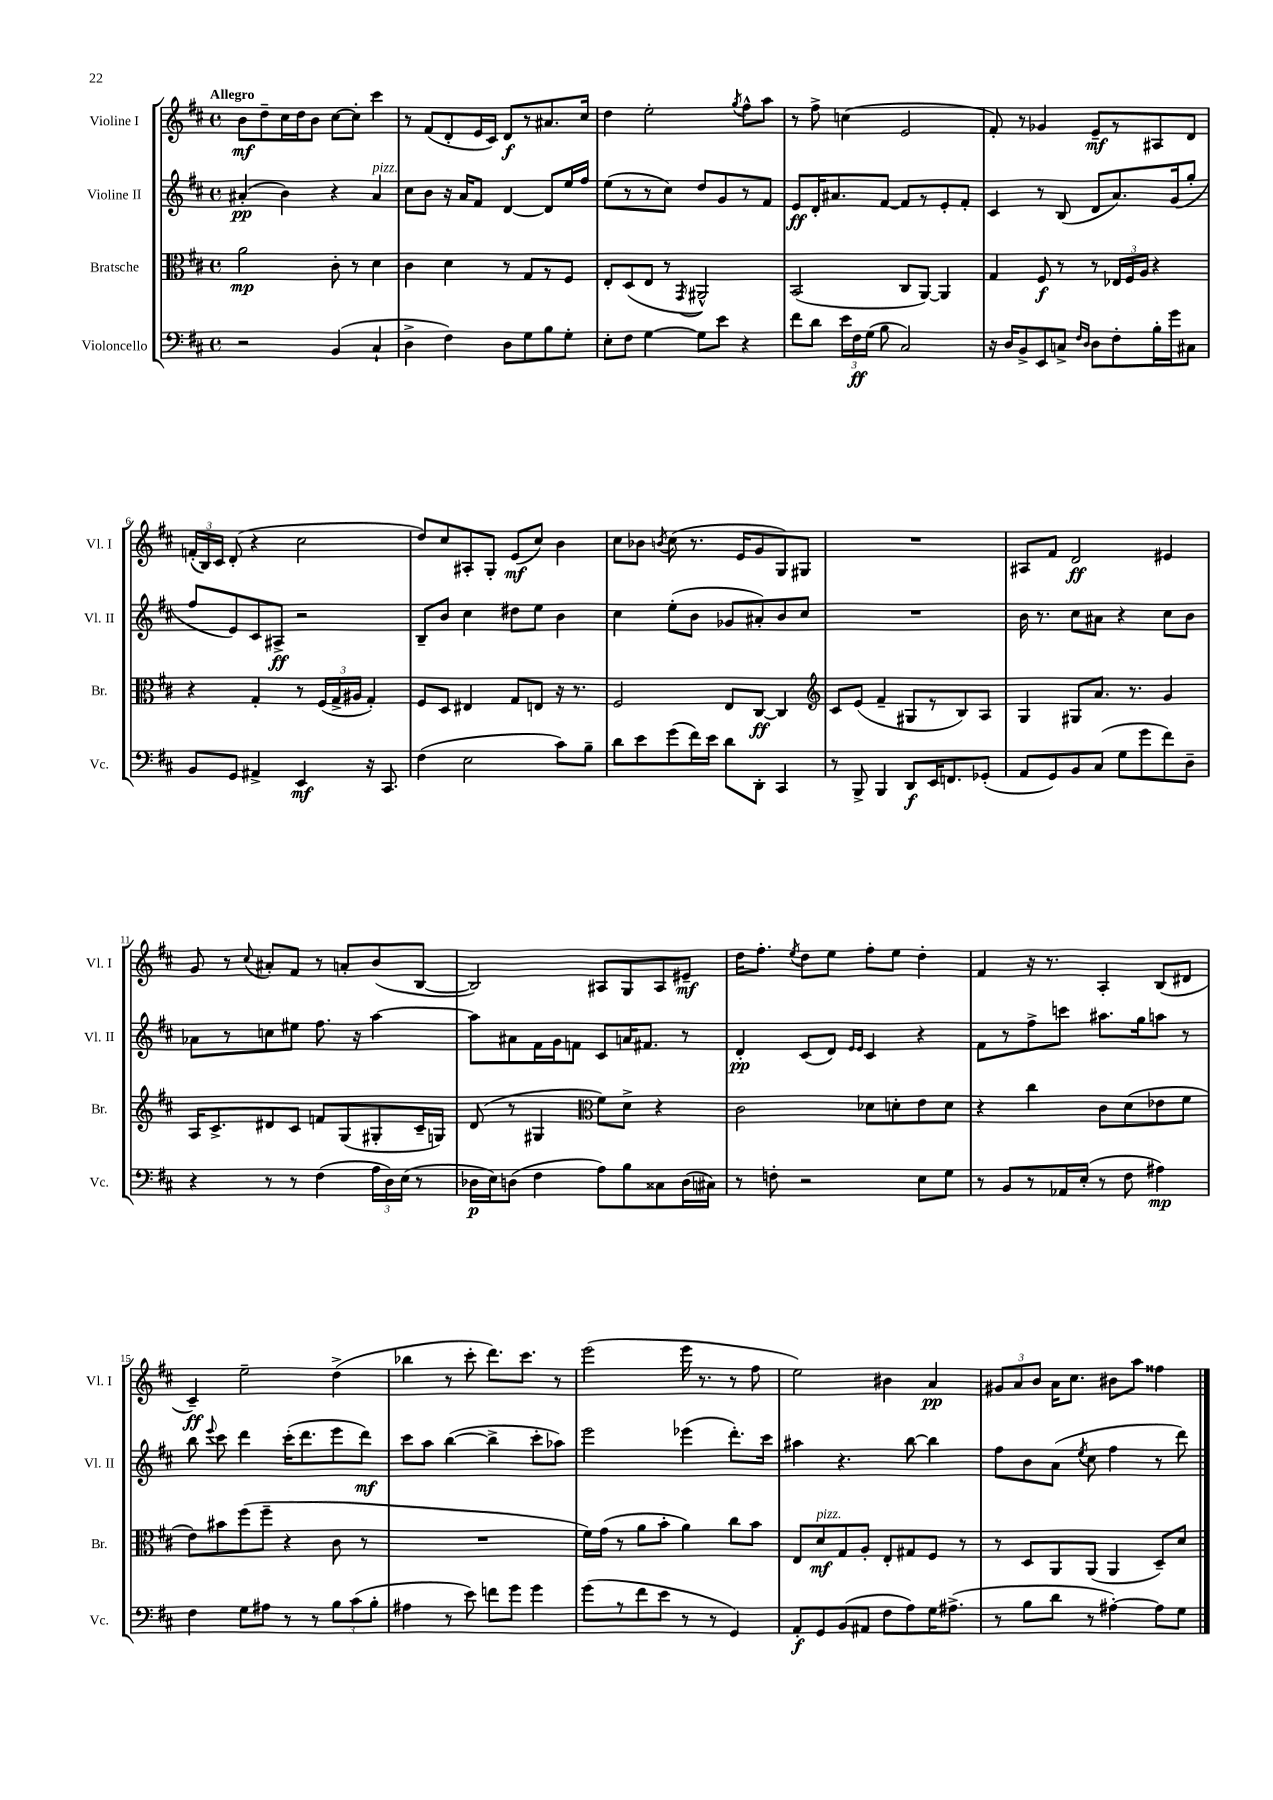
<<
\new StaffGroup <<
\new Staff = "s0" \with { instrumentName = "Violine I" shortInstrumentName = "Vl. I" } {
    \clef treble \key d \major \defaultTimeSignature \time 4/4 \tempo "Allegro"
    \autoBeamOff b'8[\mf d''8-- cis''16 d''16 b'8] cis''8[~ cis''8]-. cis'''4 |
    r8 fis'8[( d'8-. e'16 cis'16]) d'8[\f r8 ais'8. cis''16] |
    d''4 e''2-. \acciaccatura { g''8 } fis''8[-^ a''8] |
    r8 fis''8-> c''4( e'2 |
    fis'8-.) r8 ges'4 e'8[--\mf r8 ais8 d'8] |
    \tuplet 3/2 { f'16[-.( b16) cis'16] } d'8-.( r4 cis''2 |
    d''8[) cis''8 ais8-. g8]-. e'8[\mf( cis''8]) b'4 |
    cis''8[ bes'8] \acciaccatura { b'8 } cis''8( r8. e'16[ g'8 g8) gis8] |
    R1 |
    ais8[ fis'8] d'2\ff eis'4 |
    g'8 r8 \appoggiatura { cis''8 } ais'8[-. fis'8] r8 a'8[-. b'8( b8]~ |
    b2) ais8[ g8 ais8 eis'8]--\mf |
    d''16[ fis''8.]-. \acciaccatura { e''8 } d''8[ e''8] fis''8[-. e''8] d''4-. |
    fis'4 r16 r8. a4-. b8[( dis'8] |
    cis'4--\ff) e''2-- d''4->( |
    bes''4 r8 cis'''8-. d'''8.[) cis'''8.] r8 |
    e'''2( e'''16 r8. r8 fis''8 |
    e''2) bis'4 a'4\pp |
    \tuplet 3/2 { gis'8[ a'8 b'8] } a'16[ cis''8.] bis'8[ a''8] fisis''4 \bar "|." |
}
\new Staff = "s1" \with { instrumentName = "Violine II" shortInstrumentName = "Vl. II" } {
    \clef treble \key d \major \defaultTimeSignature \time 4/4
    \autoBeamOff ais'4-.\pp( b'4) r4 ais'4^\markup { \italic "pizz." } |
    cis''8[ b'8] r16 a'16[ fis'8] d'4~ d'8[ e''16 fis''16] |
    e''8[( r8 r8 cis''8]) d''8[ g'8 r8 fis'8] |
    e'8[\ff d'16-. ais'8. fis'8]~ fis'8[ r8 e'8-. fis'8]-. |
    cis'4 r8 b8( d'8[ a'8.) g'16( g''8]-. |
    fis''8[ e'8) cis'8 ais8]->\ff r2 |
    b8[-- b'8] cis''4 dis''8[ e''8] b'4 |
    cis''4 e''8[-.( b'8] ges'8[ ais'8-.) b'8 cis''8] |
    R1 |
    b'16 r8. cis''8[ ais'8] r4 cis''8[ b'8] |
    aes'8[ r8 c''8 eis''8] fis''8. r16 a''4~ |
    a''8[ ais'8 fis'16 g'16 f'8] cis'8[ a'16 fis'8.] r8 |
    d'4-.\pp cis'8[( d'8]) \grace { e'16[ e'16] } cis'4 r4 |
    fis'8[ r8 fis''8-> c'''8] ais''8.[ g''16 a''8] r8 |
    b''8 \appoggiatura { e'''8 } cis'''8 d'''4 cis'''16[-.( d'''8. e'''8 d'''8]\mf) |
    cis'''8[ a''8] b''4~( b''4-> cis'''8[-. aes''8]) |
    e'''2 ees'''4( d'''8.[-.) cis'''16] |
    ais''4 r4. b''8~ b''4 |
    fis''8[ b'8 a'8]( \acciaccatura { e''8 } cis''8 fis''4 r8 d'''8) \bar "|." |
}
\new Staff = "s2" \with { instrumentName = "Bratsche" shortInstrumentName = "Br." } {
    \clef alto \key d \major \defaultTimeSignature \time 4/4
    \autoBeamOff a'2\mp cis'8-. r8 d'4 |
    cis'4 d'4 r8 g8[ r8 fis8] |
    e8[-. d8( e8] r8 \acciaccatura { g,8 } ais,2-^) |
    b,2( cis8[ a,8]~) a,4 |
    g4 fis8\f r8 r8 \tuplet 3/2 { ees16[ fis16 a16] } r4 |
    r4 g4-. r8 \tuplet 3/2 { fis16[( g16-> ais16] } g4-.) |
    fis8[ d8] eis4 g8[ e8] r16 r8. |
    fis2 e8[ cis8]~\ff cis4 |
    \clef treble cis'8[ e'8]( fis'4-- gis8[ r8 b8) a8] |
    g4 gis8[ a'8.] r8. g'4 |
    a16[ cis'8.-> dis'8 cis'8] f'8[ g8( gis8-. cis'16-- g16]) |
    d'8( r8 gis4 \clef alto fis'8[) d'8]-> r4 |
    cis'2 des'8[ d'8-. e'8 d'8] |
    r4 cis''4 cis'8[ d'8( ees'8 fis'8] |
    e'8[) bis'8 fis''8( fis''8]-- r4 cis'8 r8 |
    R1 |
    fis'16[) g'16]( r8 a'8[ b'8]-. a'4) cis''8[ b'8] |
    e8[ d'8\mf^\markup { \italic "pizz." } g8 a8]-. e8[-. gis8 fis8] r8 |
    r8 d8[ a,8 a,8]( a,4 d8[--) d'8] \bar "|." |
}
\new Staff = "s3" \with { instrumentName = "Violoncello" shortInstrumentName = "Vc." } {
    \clef bass \key d \major \defaultTimeSignature \time 4/4
    \autoBeamOff r2 b,4( cis4-! |
    d4-> fis4) d8[ g8 b8 g8]-. |
    e8[-. fis8] g4~ g8[ e'8] r4 |
    fis'8[ d'8] \tuplet 3/2 { e'16[ fis16\ff g16]( } b8 cis2) |
    r16 d16[ b,8-> e,8 c8]-> \grace { fis16[ d16] } d8[ fis8-. b16-. g'16 cis8] |
    b,8[ g,8] ais,4-> e,4\mf r16 cis,8. |
    fis4( e2 cis'8[) b8]-- |
    d'8[ e'8 g'8( fis'16) e'16] d'8[ d,8]-. cis,4 |
    r8 b,,8-> b,,4 d,8[\f e,16 f,8. ges,8]-.( |
    a,8[ g,8) b,8 cis8]( g8[ g'8 fis'8) d8]-- |
    r4 r8 r8 fis4( \tuplet 3/2 { a16[ d16) e16]( } r8 |
    des16[\p e16) d8]( fis4 a8[) b8 cisis8 d16( cis16]) |
    r8 f8-. r2 e8[ g8] |
    r8 b,8[ r8 aes,16 e16]-.( r8 fis8 ais4\mp) |
    fis4 g8[ ais8] r8 r8 \tuplet 3/2 { b8[ cis'8( b8]-. } |
    ais4 r8 e'8) f'8[ g'8] g'4 |
    g'8[( r8 fis'8 e'8] r8 r8 g,4) |
    a,8[-.\f g,8 b,8( ais,8] fis8[ a8) g16 ais8.]->( |
    r8 b8[ d'8] r8 ais4~-.) ais8[ g8] \bar "|." |
}
>>
>>
